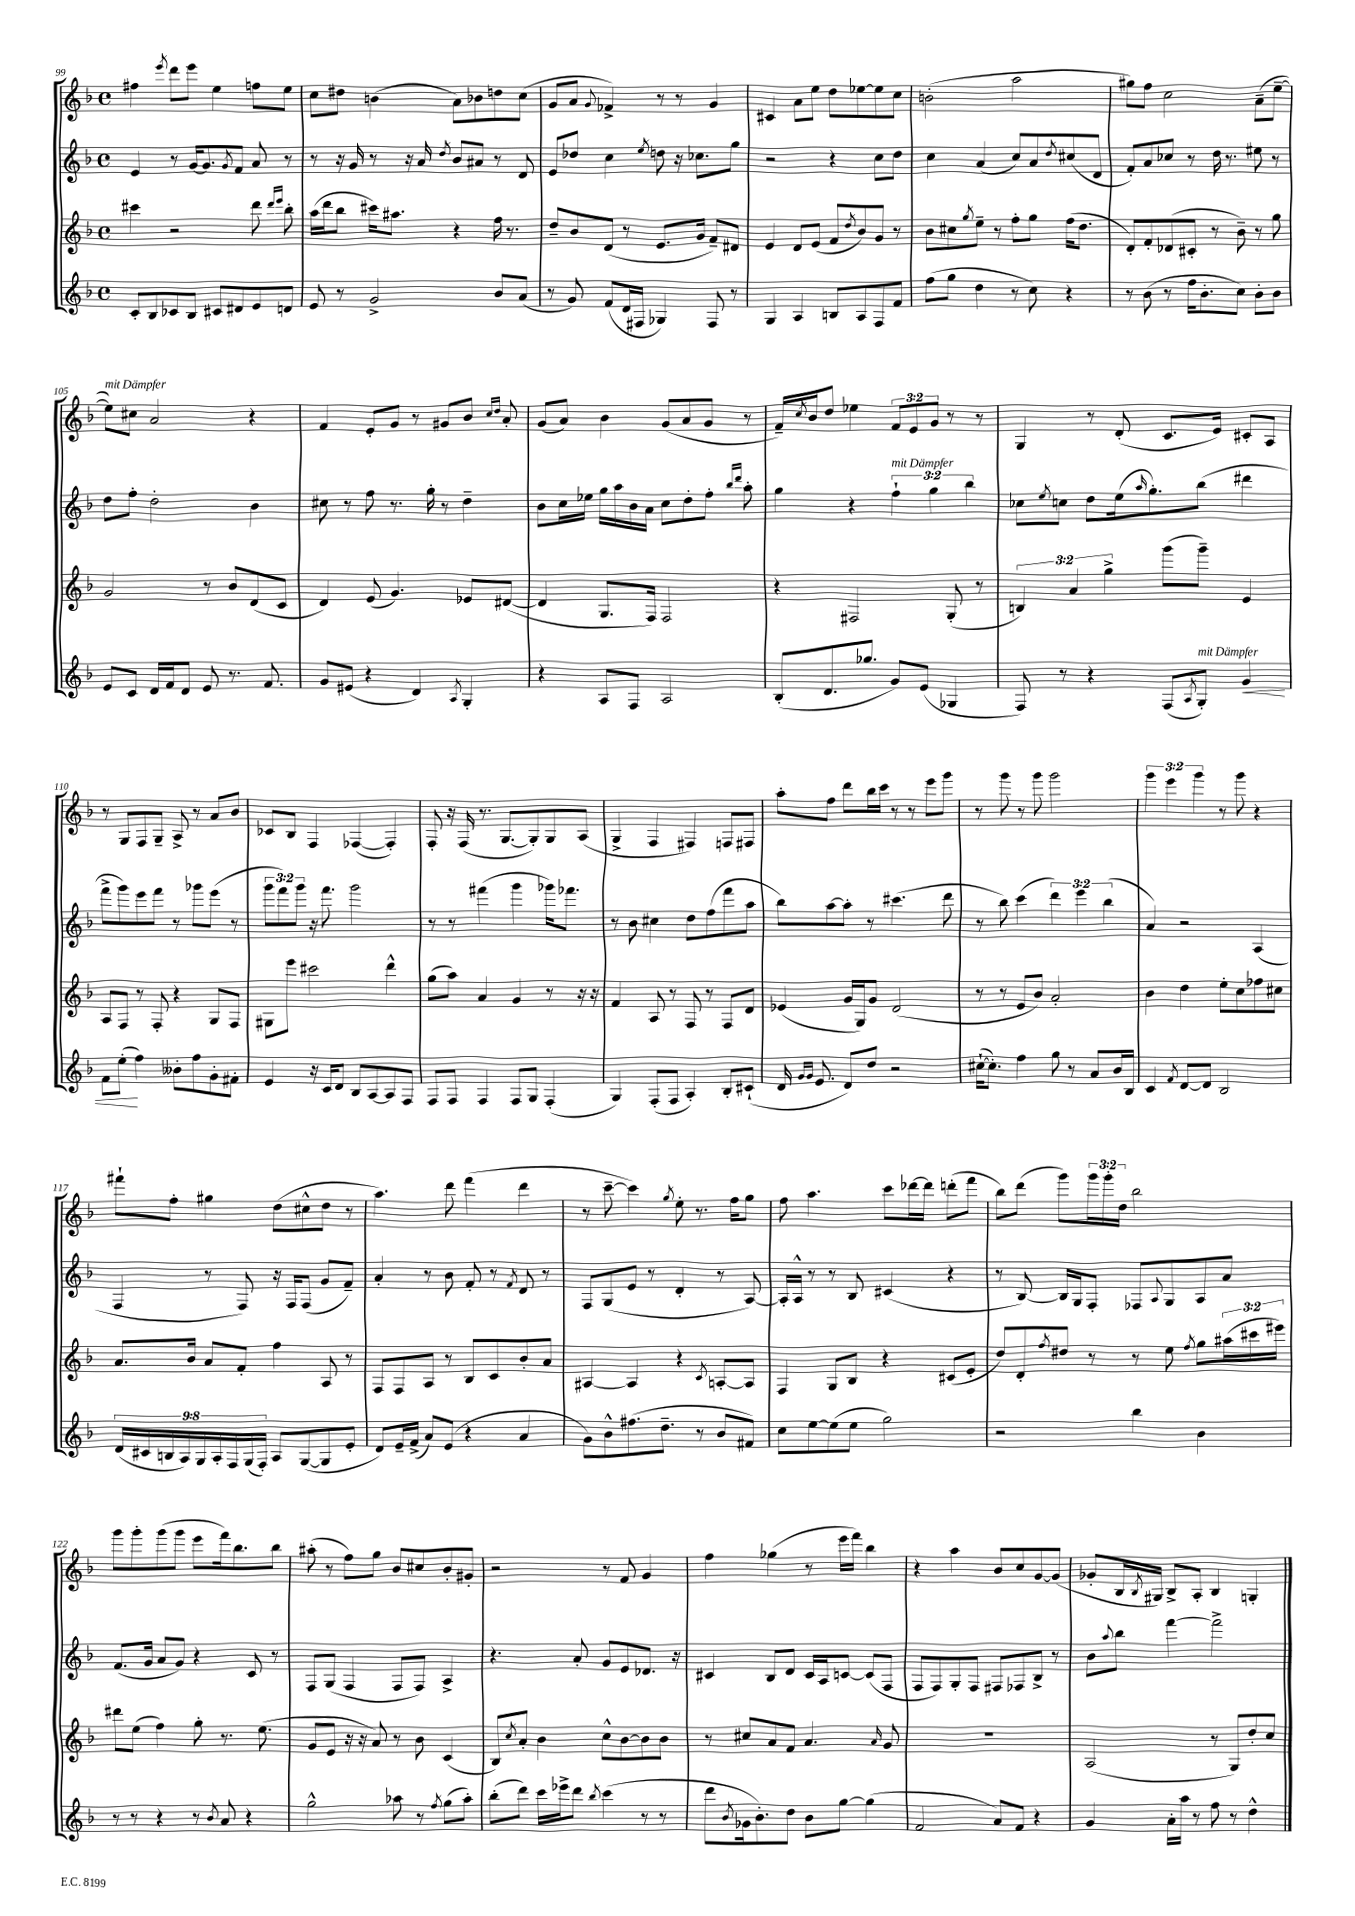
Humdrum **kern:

**kern	**kern	**kern	**kern
*staff4	*staff3	*staff2	*staff1
*clefG2	*clefG2	*clefG2	*clefG2
*k[b-]	*k[b-]	*k[b-]	*k[b-]
*M4/4	*M4/4	*M4/4	*M4/4
*met(c)	*met(c)	*met(c)	*met(c)
8c'/L	4ccc#\	4e/	4ff#\
8B-/	.	.	.
.	.	.	8qeee/
8c-/	2r	8r	8ddd\L
8B-/J	.	[16g/LK	8eee\J
.	.	8.g/]	.
8c#/L	.	.	4ee\
.	.	8qg/	.
8d#/	.	8f/J	.
8e/	8ddd\	8a/	8ff\L
.	16qqddd/LL	.	.
.	16qqeee/JJ	.	.
8d/J	8bb-'\	8r	8ee\J
=	=	=	=
8e/	(16aa\LL	8r	8cc\L
.	16ddd\J	.	.
8r	8bb-\J	16r	8dd#\J
.	.	16g/	.
2g^/	16ccc#\LK)	8r	(4b\
.	8.aa#\J	.	.
.	.	16r	.
.	.	16a/	.
.	.	8qdd/	.
.	4r	8b-/L	8a\L)
.	.	8a#/J	8b-\
8b-/L	16ff\	8r	8dd\
.	8.r	.	.
(8a/J	.	8d/	(8cc\J
=	=	=	=
8r	8dd~/L	8e/L	8g/L
8g/)	8b-/	8dd-/J	8a/J
.	.	.	8qqg/
(8f/L	(8d/J	4cc\	4f-^/)
16d/L	8r	.	.
16F#/JJ	.	.	.
.	.	8qee/	.
4G-/)	8.e/L	8dd\	8r
.	.	16r	8r
.	16g/Jk	8.cc-\L	.
8F#/	8f~/L)	.	4g/
8r	8d#/J	8gg\J	.
=	=	=	=
4G/	4e/	2r	4c#/
4A/	8d/L	.	8a\L
.	(8e/J	.	8ee\J
8B/L	8f/L	4r	8dd\L
.	8qdd/	.	.
8A/	8b-/)	.	[8ee-\
8F/	8g/J	8cc\L	8ee-\]
8f/J	8r	8dd\J	8cc\J
=	=	=	=
(8ff\L	8b-\L	4cc\	(2b'\
8gg\J	8cc#\	.	.
.	8qgg/	.	.
4dd\	8ee~\J	(4a/	.
.	8r	.	.
8r	8ff'\L	8cc/L)	2aa\
8cc\)	8gg\J	8a/	.
.	.	8qdd/	.
4r	(16ff\LK	(8cc#/	.
.	8.dd\J	.	.
.	.	8d/J	.
=	=	=	=
8r	8d'/L)	8f'/L)	8gg#\L)
(8b-\	8f'/	8a/	8ff\J
8r	(8d-/	8cc-/J	2cc\
16ff\LK	8c#'/J	8r	.
8.b-'\	.	.	.
.	8r	16dd\	.
.	.	8.r	.
8cc\J)	8b-~\)	.	.
8b-'\L	8r	8ee#\	(8a~\L
8b-\J	8gg\	8r	[8ee~\J
=	=	=	=
8e/L	2g/	8dd\L	8ee\]L)
8c/J	.	8ff'\J	8cc#\J
16d/LL	.	2dd'\	2a/
16f/J	.	.	.
8d/J	.	.	.
8e/	8r	.	.
8.r	8b-/L	.	.
.	(8d/	4b-\	4r
8.f/	.	.	.
.	8c/J	.	.
=	=	=	=
8g/L	4d/)	8cc#\	4f/
(8e#/J	.	8r	.
4r	(8e/	8ff\	8e'/L
.	4.g/)	8.r	8g/J
4d/)	.	.	8r
.	.	16gg'\	.
.	.	8r	8g#/L
8qA/	.	.	.
4G'/	8e-/L	4dd~\	8b-/J
.	.	.	16qqcc/LL
.	.	.	16qqdd/JJ
.	([8d#/J	.	8a'/
=	=	=	=
4r	4d#/]	8b-\L	(8g/L
.	.	16cc\L	8a/J)
.	.	16ee-\JJ	.
8A/L	8.G/L	16gg\LL	4b-\
.	.	16aa\	.
8F/J	.	16b-\	.
.	16F/Jk)	16a\JJ	.
2A/	2F/	8cc\L	(8g/L
.	.	8dd'\	8a/
.	.	8ff'\J	8g/J
.	.	16qqbb-/LL	.
.	.	16qqddd/JJ	.
.	.	8aa'\	8r
=	=	=	=
(8B-'/L	4r	4gg\	16f~/LL)
.	.	.	8qcc/
.	.	.	16b-/J
8.d/	.	.	8dd/J
.	2F#/	4r	4ee-\
8.gg-/J	.	.	.
8g/L)	.	6ff`\	12f/L
.	.	.	12e/
(8e/J	.	.	.
.	.	6gg\	12g/J
4G-/	(8G'/	.	8r
.	.	6bb-\	.
.	8r	.	8r
=	=	=	=
8F/)	6B/)	8cc-\L	4G/
.	.	8qee/	.
8r	.	8cc\J	.
.	6a/	.	.
4r	.	8dd\L	8r
.	6gg^\	.	.
.	.	(16ee\k	(8d'/
.	.	16qqaa/	.
.	.	8.gg'\)	.
(8F/L	(8ggg\L	.	8.c/L
8qA/	.	.	.
8G'/J)	8ggg~\J)	(8bb-\J	.
.	.	.	16e/Jk)
4g/	4e/	4ddd#\	8c#'/L
.	.	.	8A/J
=	=	=	=
8f\L	8A/L	8fff^\L	8r
(8ee'\J	8F/J	8ggg\)	8G/L
4ff\)	8r	8eee\	8F/
.	8F'/	8fff\J	8G~/J
8b--'\L	4r	8r	8A^/
8ff\	.	8ggg-\L	8r
8g'\	8G/L	(8eee\J	8a/L
8f#'\J	8F/J	8r	8b-/J
=	=	=	=
4e/	8G#\L	12ggg\L	8c-/L
.	.	12fff\)	.
.	8eee\J	.	8B-/J
.	.	12ggg\J	.
16r	2ccc#\	16r	4F/
16c/LK	.	8.fff\	.
8d/J	.	.	.
8B-/L	.	2ggg\	([4F-/
[8A/	.	.	.
8A/]	4ddd^^\	.	4F-'/])
8F/J	.	.	.
=	=	=	=
8F/L	(8gg\L	8r	8F'/
8F/J	8aa\J)	8r	16r
.	.	.	(16F/
4F/	4a/	(4fff#\	8.r
.	.	.	[8.G/L
8F/L	4g/	4ggg\	.
8G/J	.	.	8G'/])
(4F'/	8r	16ggg-\LK)	8G/
.	.	8.fff-\J	.
.	16r	.	(8A/J
.	16r	.	.
=	=	=	=
4G/)	4f/	8r	4G^/
.	.	8b-\	.
(8F'/L	8A/	4cc#\	4F/
8F/J	8r	.	.
4A'/)	8F/	8dd\L	4F#/)
.	8r	(8ff\	.
8B-'/L	8F/L	8fff\	8F/L
(8c#`/J	8d/J	8aa\J	8F#/J
=	=	=	=
16d/	(4e-/	8bb-\L)	8aa'\L
16qqg/LL	.	.	.
16qqg/JJ	.	.	.
8.e/	.	.	.
.	.	[8aa\	8ff\J
8d/L)	16g/LL	8aa'\]J	8ddd\L
.	16G/J)	.	.
8dd/J	8g/J	8r	16bb-\L
.	.	.	16ccc\JJ
2r	(2d/	(4.ccc#\	8r
.	.	.	8r
.	.	.	8eee\L
.	.	8ddd\	8ggg\J
=	=	=	=
([16cc#`\LK	8r	8r	8r
8.cc#'\]J)	.	.	.
.	8r	8bb-\)	8ggg\
4ff\	8e/L	(4ccc\	8r
.	8b-/J)	.	8ggg\
8gg\	2a'/	6ddd\)	2ggg\
8r	.	.	.
.	.	6eee\	.
8a/L	.	.	.
.	.	(6bb-\	.
16b-/L	.	.	.
16B-/JJ	.	.	.
=	=	=	=
4c/	4b-\	4a/)	6ggg\
.	.	.	6eee\
8qf/	.	.	.
[8d/L	4dd\	2r	.
.	.	.	6ggg\
8d/]J	.	.	.
2B-/	8ee'\L	.	8r
.	8cc\	.	8ggg\
.	8ff-\	(4A/	4r
.	8cc#\J	.	.
=	=	=	=
(18d/LL	8.a/L	4F/	8fff#`\L
18c#/	.	.	.
18B/	.	.	.
.	.	.	8ff'\J
18A/)	.	.	.
.	16b-/Jk	.	.
18G/	.	.	.
.	8a/L	8r	4gg#\
18A'/	.	.	.
18F/	.	.	.
.	8f'/J	8F/)	.
(18G/	.	.	.
18F'/JJ)	.	.	.
8A/L	4ff\	16r	(8dd\L
.	.	16F/LK	.
([8G/	.	(8F/J	8cc#^^\
8G/]	8A/	8g/L	8dd\J
8e'/J	8r	8f~/J)	8r
=	=	=	=
8d/L)	8F/L	4a'/	4.aa\)
16e~/L	8F/	.	.
(16f^/JJ	.	.	.
8a/L)	8A/J	8r	.
(8e/J	8r	8b-\	8ddd\
4r	8B-/L	8f'/	(4fff\
.	8c/	8r	.
.	.	8qf/	.
4a/	8b-'/	8d/	4ddd\
.	8a/J	8r	.
=	=	=	=
8g\L)	[4A#/	8F/L	8r
8b-^^\	.	(8G/	[8ccc~\
(8.ff#\	4A#/]	8e/J	4ccc\])
.	.	8r	.
8.dd~\J	.	.	.
.	.	.	8qgg/
.	4r	4d'/	8ee'\
8r	.	.	8.r
.	8qc/	.	.
8b-/L	[8A'/L	8r	.
.	.	.	16ff\LK
8f#/J)	8A/]J	[8A/)	8gg\J
=	=	=	=
8cc\L	4F/	16A'/]LL	8ff\
.	.	16A^^/JJ	.
[8ee\	.	8r	4.aa\
(8ee\]	8G/L	8r	.
8ee\J	8B-/J	8B-/	.
2gg\)	4r	(4c#/	8ccc\L
.	.	.	[16ddd-\L
.	.	.	16ddd-\]JJ
.	(8c#/L	4r	(8ddd'\L
.	8e'/J	.	8fff\J
=	=	=	=
2r	8dd/L)	8r	8bb-\L)
.	8d'/	[8B-/)	(8ddd\J
.	8qff/	.	.
.	8dd#/J	16B-/]LL	8ggg\L)
.	.	16G/J	.
.	8r	8F'/J	24ggg\L
.	.	.	24ggg'\
.	.	.	24dd\JJ
4bb-\	8r	8F-/L	2bb-\
.	.	8qqA/	.
.	8ee\	8G/	.
.	8qff/	.	.
4b-\	8gg\L	8A/	.
.	(24aa#\L	8a/J	.
.	24ccc#\	.	.
.	24eee#\JJ)	.	.
=	=	=	=
8r	8ddd#\L	(8.f/L	8ggg\L
8r	(8ee\J	.	8ggg'\
.	.	16g/Jk	.
4r	4ff\)	8a/L	(8ggg\
.	.	8g/J)	8ggg\J
8r	8gg'\	4r	8eee\L
8qb-/	.	.	.
8a/	8.r	.	16fff\k)
.	.	.	8.bb-\
4r	.	8c/	.
.	(8.ee\	.	.
.	.	8r	8bb-\J
=	=	=	=
2gg^^\	8g/L	8F/L	(8aa#'\
.	8e/J	(8G/J	8r
.	16r	4F/	8ff\L)
.	16r	.	.
.	8a/)	.	8gg\J
8aa-\	8r	8F/L	8b-/L
8r	8b-\	8F/J)	8cc#/
8qff/	.	.	.
(8gg\L	(4c/	4A^/	8b-'/
8aa-'\J)	.	.	8g#'/J
=	=	=	=
(8bb-'\L	8B-/L)	4.r	2r
.	8qcc/	.	.
8ddd\J)	8a'/J	.	.
16ccc\LL	4b-\	.	.
16eee-^\J	.	.	.
8ddd\J	.	8a'/	.
8qbb-/	.	.	.
(4ccc\	8cc^^\L	8g/L	8r
.	[8b-\	8e/	8f/
8r	8b-\]	8.d-/J	4g/
8r	8b-\J	.	.
.	.	16r	.
=	=	=	=
8ddd\L	8r	4c#/	4ff\
8qb-/	.	.	.
16g-\k	8cc#/L	.	.
8.b-'\)	.	.	.
.	8a/	8B-/L	(4gg-\
8dd\J	8f/J	8d/J	.
8b-\L	4.a/	16c#/LL	8r
.	.	16A/J	.
[8gg\J	.	[8c/J	16eee\LL
.	.	.	16fff\JJ)
(4gg\]	.	(8c/]L	4bb-\
.	16qqa/	.	.
.	8g/	8F/J	.
=	=	=	=
2f/	1r	8F/L	4r
.	.	8F/)	.
.	.	8G'/	4aa\
.	.	8F/J	.
8a/L)	.	8F#/L	8b-/L
8f/J	.	8F-/	8cc/
4r	.	8B-^/J	[8g/
.	.	8r	(8g/]J
=	=	=	=
4g/	(2A/	8b-\L	8g-'/L
.	.	8qqaa/	.
.	.	8bb-\J	16B-/L
.	.	.	8qB-/
.	.	.	16G#/JJ)
16a'\LL	.	[4fff\	8B-^/L
16aa\JJ	.	.	.
8r	.	.	8A'/J
8ff\	8r	2fff^\]	4B-/
8r	8G/L)	.	.
4dd^^\	8dd'/	.	4G'/
.	8cc/J	.	.
==	==	==	==
*-	*-	*-	*-
